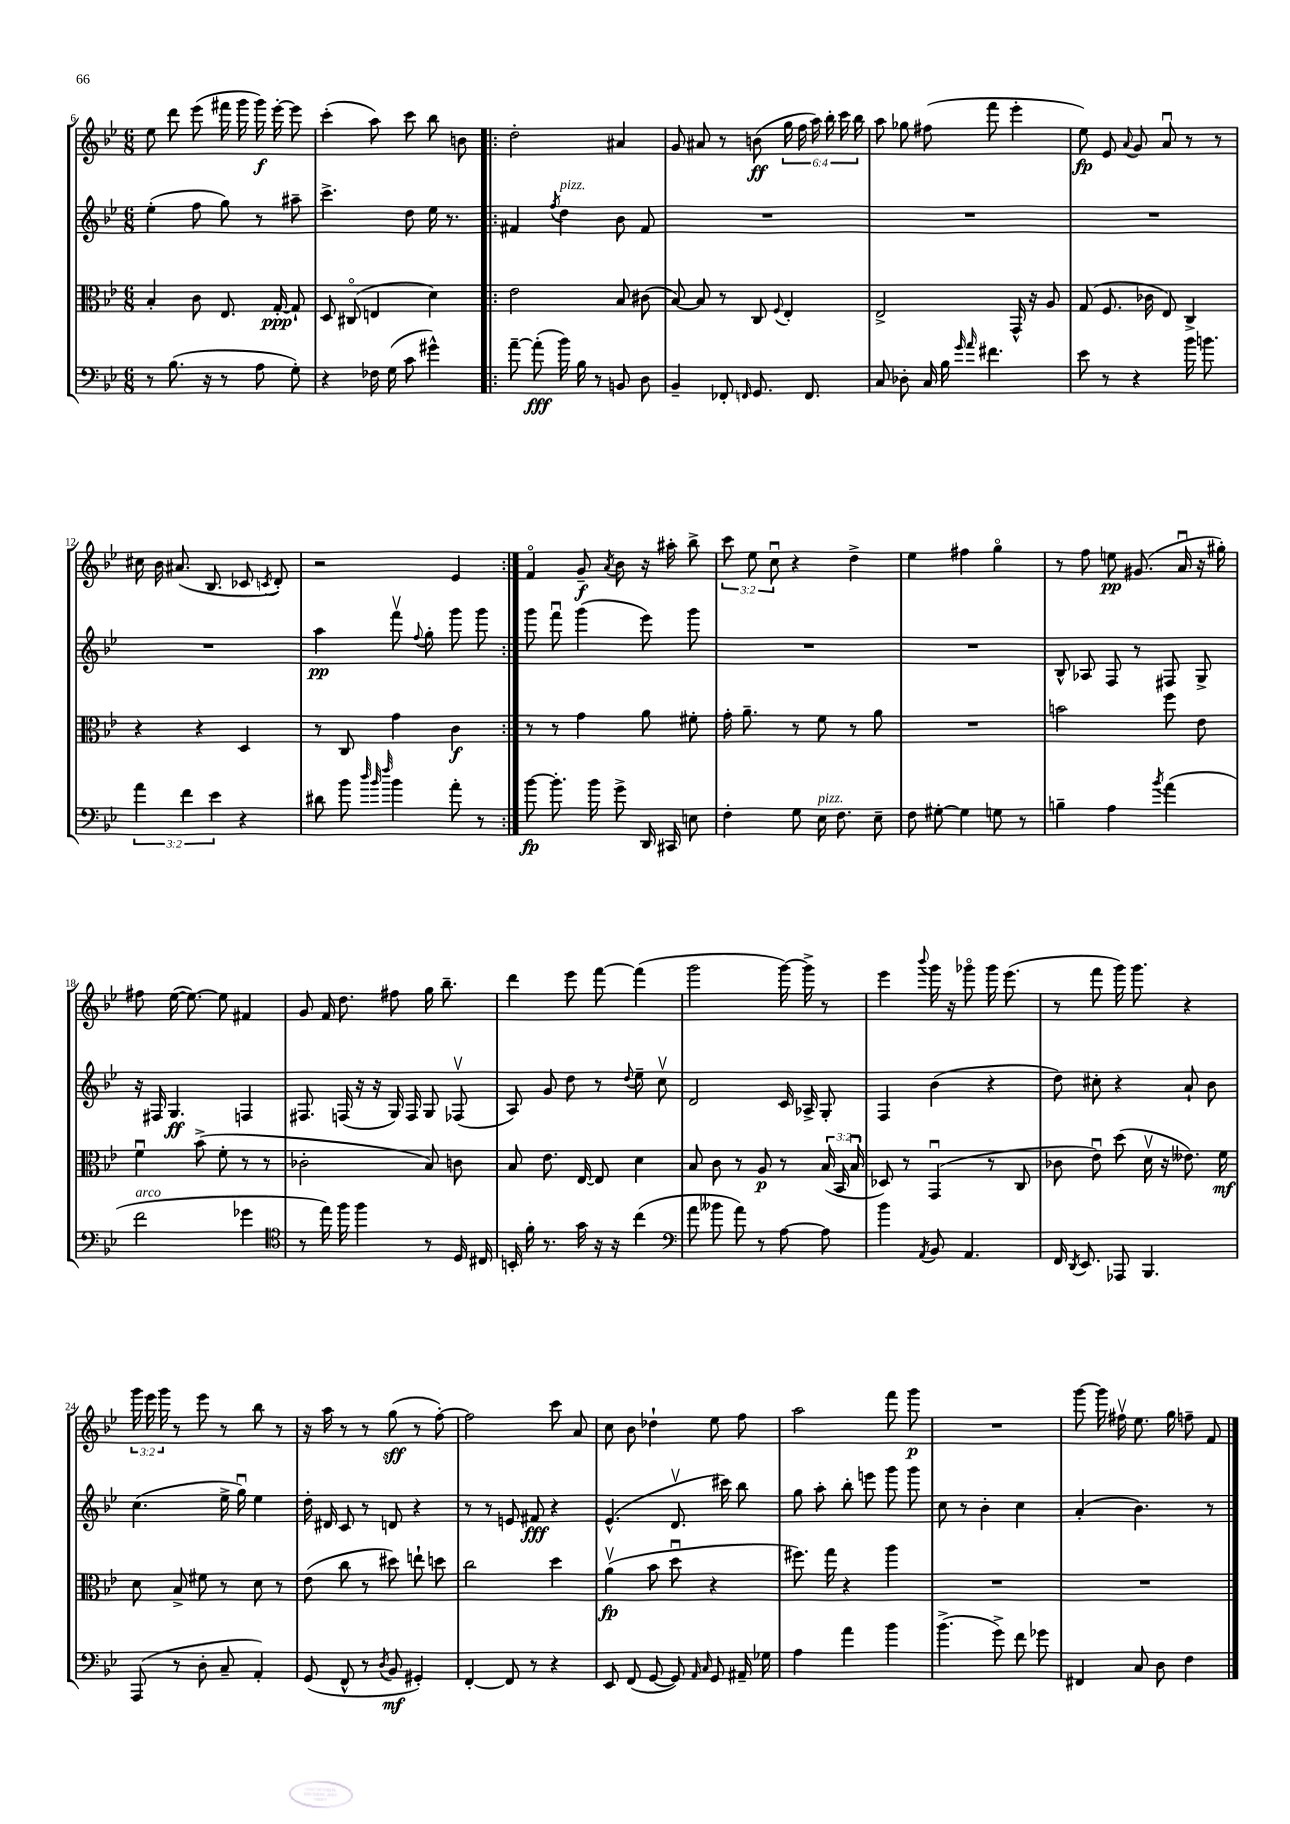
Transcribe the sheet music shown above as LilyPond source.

<<
\new StaffGroup <<
\new Staff = "s0" {
    \clef treble \key bes \major \numericTimeSignature \time 6/8 \override Staff.TupletNumber.text = #tuplet-number::calc-fraction-text
    \autoBeamOff ees''8 d'''8 ees'''8( fis'''16 g'''16 g'''16\f) ees'''16~-. ees'''8 |
    c'''4-.( a''8) c'''8 bes''8 b'8 |
    \repeat volta 2 { d''2-. ais'4 |
    g'8 ais'8 r8 b'8\ff( \tuplet 6/4 { g''16 f''16 a''16) bes''16-. c'''16 bes''16 } |
    a''8 ges''8 fis''8( f'''8 ees'''4-. |
    ees''8\fp) ees'8 \appoggiatura { a'8 } g'8 a'8\downbow r8 r8 |
    cis''16 bes'16 ais'8.( bes8. ces'8 \acciaccatura { c'8 } d'8-.) |
    r2 ees'4 | }
    f'4\flageolet g'8--\f \acciaccatura { a'8 } bes'8 r16 ais''16-. bes''8-> |
    \tuplet 3/2 { c'''8 ees''8 c''8\downbow } r4 d''4-> |
    ees''4 fis''4 g''4\flageolet |
    r8 f''8 e''8\pp gis'8.( a'16\downbow r16 gis''16-.) |
    fis''8 ees''16~( ees''8.~) ees''8 fis'4 |
    g'8 f'16 d''8. fis''8 g''16 bes''8.-- |
    d'''4 ees'''8 f'''8~ f'''4( |
    g'''2 g'''16~) g'''16-> r8 |
    ees'''4 \appoggiatura { bes'''8 } g'''16 r16 ges'''8\flageolet ges'''16 ees'''8.( |
    r8 f'''8 g'''16) g'''8. r4 |
    \tuplet 3/2 { g'''16 ees'''16 g'''16 } r8 ees'''8 r8 bes''8 r8 |
    r16 a''16 r8 r8 g''8\sff( r8 f''8~-.) |
    f''2 c'''8 a'8 |
    c''8 bes'8 des''4-! ees''8 f''8 |
    a''2 f'''8 g'''8\p |
    R2. |
    g'''8~ g'''16 fis''16\upbow ees''8. g''16 f''8-- f'8 \bar "|." |
}
\new Staff = "s1" {
    \clef treble \key bes \major \numericTimeSignature \time 6/8
    \autoBeamOff ees''4-.( f''8 g''8) r8 ais''8-- |
    c'''4.-> d''8 ees''16 r8. |
    \repeat volta 2 { fis'4 \acciaccatura { f''8 } d''4^\markup { \italic "pizz." } bes'8 fis'8 |
    R2. |
    R2. |
    R2. |
    R2. |
    a''4\pp f'''8\upbow \appoggiatura { f''8 } g''8-. g'''8 g'''8 | }
    g'''8 f'''8\downbow g'''4( ees'''8) g'''8 |
    R2. |
    R2. |
    bes8-^ aes8 f8 r8 fis8 g8-> |
    r16 fis16 g4.\ff f4 |
    fis8. f16( r16 r16 g16) f16 g8 fes8\upbow( |
    a8) g'8 d''8 r8 \appoggiatura { d''8 } ees''8-- c''8\upbow |
    d'2 c'16 aes16-> g8-. |
    f4 bes'4( r4 |
    d''8) cis''8-. r4 a'8-! bes'8 |
    c''4.( ees''16-> g''16\downbow) ees''4 |
    d''16-. dis'16 c'8 r8 d'8 r4 |
    r8 r8 e'8 fis'8\fff r4 |
    ees'4.-^( d'8.\upbow cis'''16) bes''8 |
    g''8 a''8-. bes''8-. e'''8 g'''8 g'''8 |
    c''8 r8 bes'4-. c''4 |
    a'4-.( bes'4.) r8 \bar "|." |
}
\new Staff = "s2" {
    \clef alto \key bes \major \numericTimeSignature \time 6/8 \override Staff.TupletNumber.text = #tuplet-number::calc-fraction-text
    \autoBeamOff bes4-. c'8 ees8. g16~-.\ppp g8-! |
    d8 cis8\flageolet( e4 d'4) |
    \repeat volta 2 { ees'2 bes8 cis'8( |
    bes8~) bes8 r8 c8 \appoggiatura { f8 } ees4-. |
    ees2-> g,16-^ r16 a8 |
    g8( f8. ces'16 ees8) c4-> |
    r4 r4 d4 |
    r8 c8 g'4 c'4\f | }
    r8 r8 g'4 a'8 fis'8-. |
    g'16-. a'8.-- r8 f'8 r8 a'8 |
    R2. |
    b'2 f''8 ees'8 |
    f'4\downbow bes'8->( f'8-. r8 r8 |
    ces'2-. bes8) c'8 |
    bes8 ees'8. ees16~ ees8 d'4 |
    bes8 c'8 r8 a8\p r8 \tuplet 3/2 { bes16( bes,16 bes16\downbow } |
    des8) r8 g,4\downbow( r8 c8 |
    ces'8 ees'8\downbow) d''8( d'16\upbow r16 eeses'8.) f'16\mf |
    d'8 bes8-> fis'8 r8 d'8 r8 |
    ees'8( c''8 r8 dis''8) e''8-! d''8 |
    c''2 d''4 |
    a'4\upbow\fp( bes'8 d''8\downbow r4 |
    fis''8.) g''16 r4 a''4 |
    R2. |
    R2. \bar "|." |
}
\new Staff = "s3" {
    \clef bass \key bes \major \numericTimeSignature \time 6/8 \override Staff.TupletNumber.text = #tuplet-number::calc-fraction-text
    \autoBeamOff r8 bes8.( r16 r8 a8 g8-.) |
    r4 fes16 g16( c'8 gis'4-^) |
    \repeat volta 2 { a'8~-- a'8-.\fff( bes'16) bes16 r8 b,8 d8 |
    bes,4-- fes,8-. \grace { f,16 } g,8. f,8. |
    c8 des8-. c16 bes16 \grace { g'16 a'16 } fis'4. |
    ees'8 r8 r4 bes'16 b'8. |
    \tuplet 3/2 { a'4 f'4 ees'4 } r4 |
    dis'8 bes'8 \grace { d''32 bes'32 f''32 } bes'4 a'8-. r8 | }
    bes'8~\fp bes'8.-. bes'16 g'8-> d,16 cis,16 e8 |
    f4-. g8 ees16^\markup { \italic "pizz." } f8. ees8-- |
    f8 gis8~-. gis4 g8 r8 |
    b4-- a4 \acciaccatura { bes'8 } a'4( |
    f'2^\markup { \italic "arco" } ges'4 |
    \clef tenor r8 ees''16) f''16 f''4 r8 d16 cis16 |
    b,16-. f'16-. r8. g'16 r16 r16 c''4( |
    \clef bass a'8 beses'8 a'8) r8 a8~ a8 |
    bes'4 \acciaccatura { a,8 } bes,8 a,4. |
    f,16 \acciaccatura { d,8 } ees,8. aes,,8 bes,,4. |
    a,,8( r8 d8-. c8-- a,4-.) |
    g,8( f,8-^ r8 \acciaccatura { d8 } bes,8\mf gis,4-.) |
    f,4~-. f,8 r8 r4 |
    ees,8 f,8( g,8~ g,8) \grace { a,16 c16 } g,8 ais,16-- ges16 |
    a4 a'4 bes'4 |
    bes'4.->( g'8->) f'8 ges'8 |
    fis,4 c8 d8 f4 \bar "|." |
}
>>
>>
\layout { \context { \Score currentBarNumber = #6 } }
